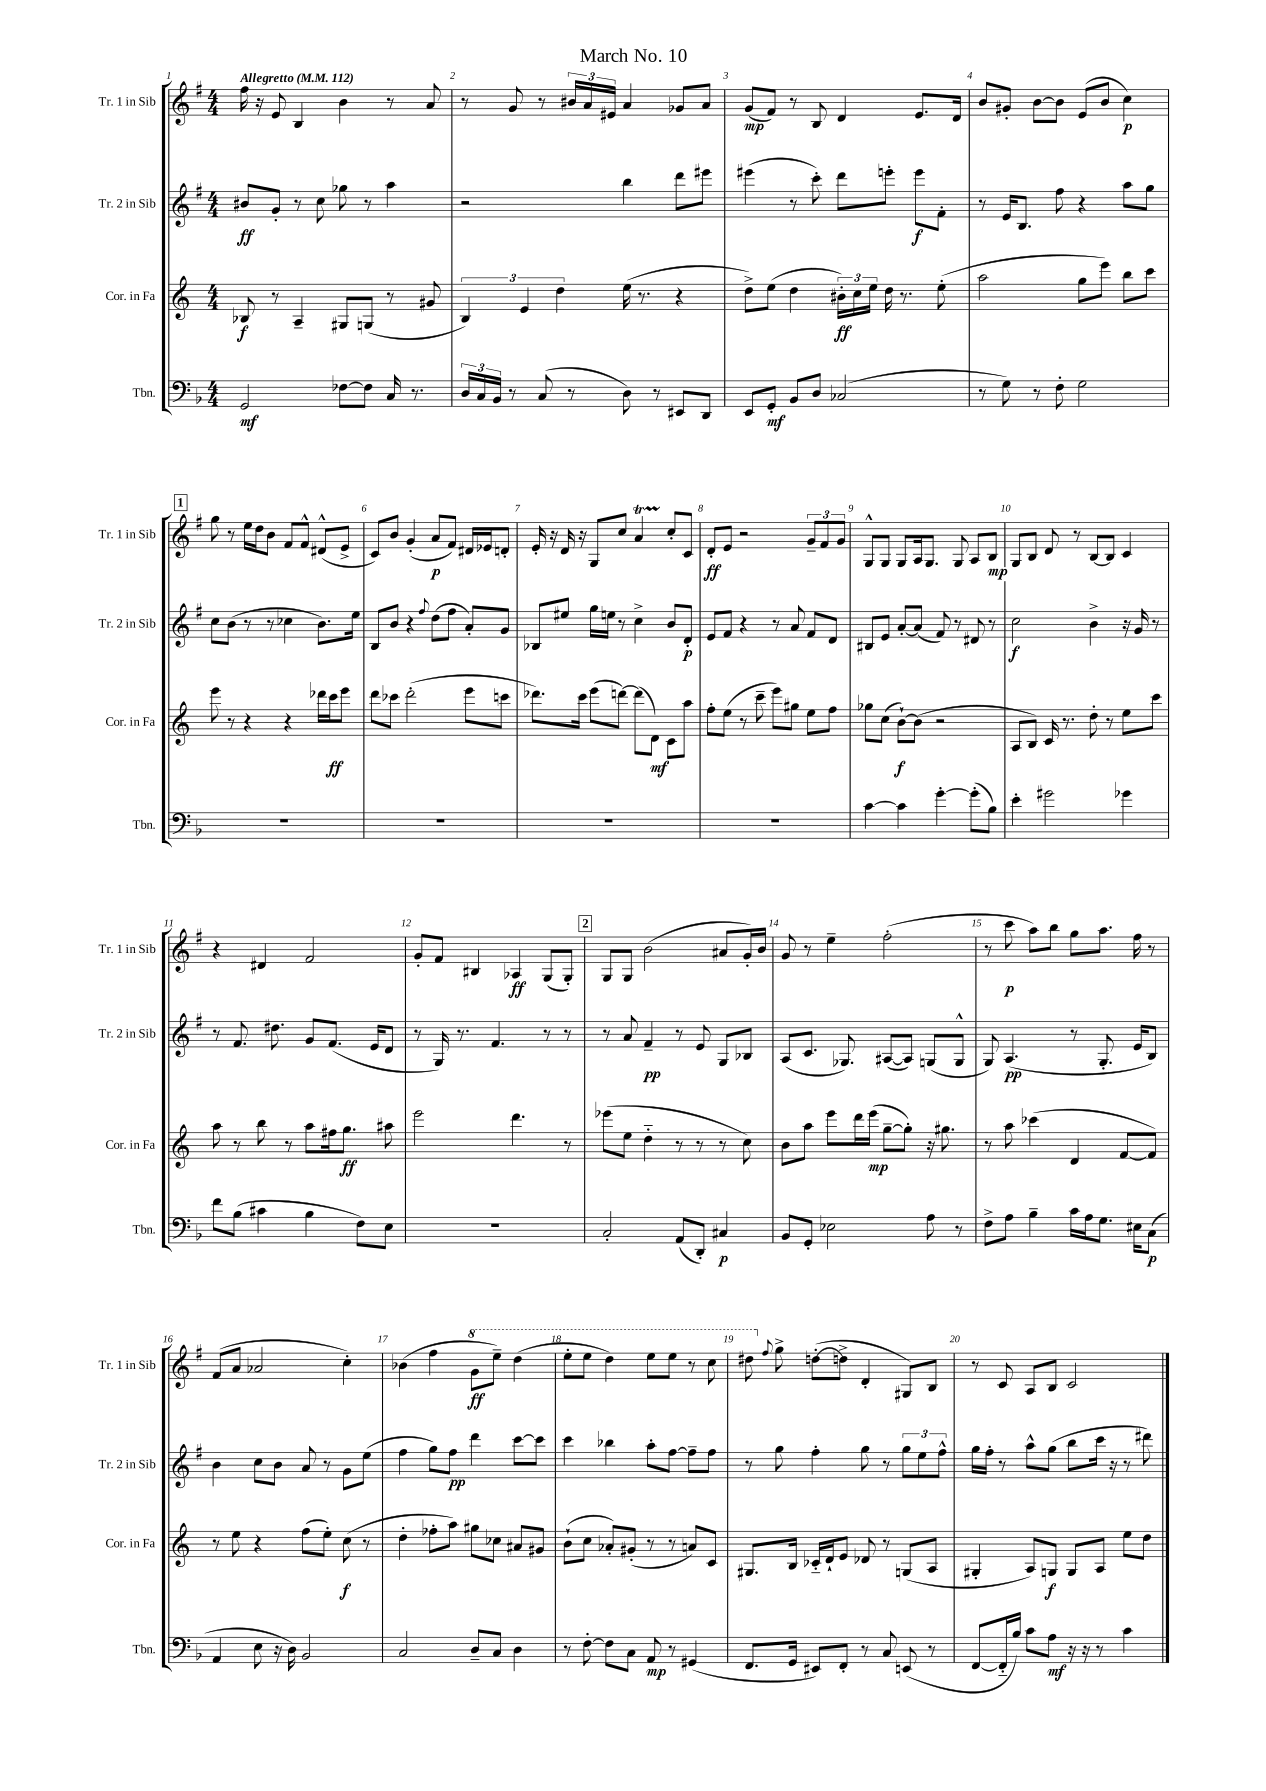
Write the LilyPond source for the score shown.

\header { title = "March No. 10" }
<<
\new StaffGroup <<
\new Staff = "s0" \with { instrumentName = "Tr. 1 in Sib" shortInstrumentName = "Tr. 1 in Sib" } {
    \clef treble \key g \major \numericTimeSignature \time 4/4 \tempo "Allegretto" 4 = 112
    \autoBeamOff fis''16 r16 e'8 b4 b'4 r8 a'8 |
    r8 g'8 r8 \tuplet 3/2 { bis'16[ a'16 eis'16] } a'4 ges'8[ a'8] |
    g'8[\mp( fis'8]) r8 b8 d'4 e'8.[ d'16] |
    b'8[ gis'8]-. b'8[~ b'8] e'8[( b'8] c''4\p) |
    \mark \markup { \box "1" } g''8 r8 e''16[ d''16 b'8] fis'8[ fis'8]-^ dis'8[-^( e'8]-> |
    c'8[) b'8] g'4-.( a'8[\p fis'8]) dis'16[ ees'16 d'8]-. |
    e'16-. r16 d'16 r16 g8[ c''8] a'4\startTrillSpan c''8[-.\stopTrillSpan c'8] |
    d'8[-.\ff e'8] r2 \tuplet 3/2 { g'8[-- fis'8 g'8] } |
    g8[-^ g8] g8[ a16 g8.] g8 a8[ b8]\mp |
    g8[ b8] d'8 r8 b8[~ b8] c'4 |
    r4 dis'4 fis'2 |
    g'8[-. fis'8] bis4 aes4\ff g8[( g8]-.) |
    \mark \markup { \box "2" } g8[ g8] b'2( ais'8[ g'16-.) b'16] |
    g'8 r8 e''4-- fis''2-.( |
    r8 c'''8\p a''8[) b''8] g''8[ a''8.] fis''16 r8 |
    fis'8[( a'8] aes'2 c''4-.) |
    bes'4( fis''4 \ottava #1 g''8[\ff e'''8]--) d'''4( |
    e'''8[-. e'''8] d'''4) e'''8[ e'''8] r8 c'''8 |
    dis'''8 \ottava #0 \appoggiatura { fis''8 } g''8-> d''!8[~-.( d''!8]-> d'4-. gis8[) b8] |
    r8 c'8 a8[ b8] c'2 \bar "|." |
}
\new Staff = "s1" \with { instrumentName = "Tr. 2 in Sib" shortInstrumentName = "Tr. 2 in Sib" } {
    \clef treble \key g \major \numericTimeSignature \time 4/4
    \autoBeamOff bis'8[\ff g'8]-. r8 c''8 ges''8 r8 a''4 |
    r2 b''4 d'''8[ eis'''8] |
    eis'''4( r8 c'''8-.) d'''8[ e'''8]-. e'''8[\f fis'8]-. |
    r8 e'16[ b8.] fis''8 r4 a''8[ g''8] |
    \mark \markup { \box "1" } c''8[ b'8]( r8 r8 ces''4 b'8.[) e''16] |
    b8[ b'8] r4 \appoggiatura { fis''8 } d''8[( fis''8] a'8[-.) g'8] |
    bes8[ eis''8] g''16[ e''16] r8 c''4-> b'8[ d'8]-.\p |
    e'8[ fis'8] r4 r8 a'8 fis'8[ d'8] |
    bis8[ e'8] a'8[~-. a'8]( fis'8) r8 dis'8 r8 |
    c''2\f b'4-> r16 g'16 r8 |
    r8 fis'8. dis''8. g'8[ fis'8.]( e'16[ d'8] |
    r8 g16) r8. fis'4. r8 r8 |
    \mark \markup { \box "2" } r8 a'8 fis'4--\pp r8 e'8 g8[ bes8] |
    a8[( c'8.] ges8.) ais8[~( ais8]) g8[( g8]-^ |
    g8) a4.\pp( r8 g8.-. e'16[ b8]) |
    b'4 c''8[ b'8] a'8 r8 g'8[ e''8]( |
    fis''4 g''8[) fis''8]\pp d'''4 c'''8[~ c'''8] |
    c'''4 bes''4 a''8[-. fis''8]~ fis''8[-- fis''8] |
    r8 g''8 fis''4-. g''8 r8 \tuplet 3/2 { g''8[ e''8 fis''8]-^ } |
    g''16[ fis''16]-. r8 a''8[-^ g''8]( b''8[ c'''16] r16 r8 dis'''8) \bar "|." |
}
\new Staff = "s2" \with { instrumentName = "Cor. in Fa" shortInstrumentName = "Cor. in Fa" } {
    \clef treble \key c \major \numericTimeSignature \time 4/4
    \autoBeamOff bes8\f r8 a4-- gis8[ g8]( r8 gis'8 |
    \tuplet 3/2 { b4) e'4 d''4 } e''16( r8. r4 |
    d''8[->) e''8]( d''4 \tuplet 3/2 { bis'16[-.\ff) c''16 e''16] } d''16 r8. e''8-.( |
    a''2 g''8[ e'''8]) b''8[ c'''8] |
    \mark \markup { \box "1" } e'''8 r8 r4 r4 des'''16[ c'''16\ff e'''8] |
    d'''8[ ces'''8] d'''2-.( e'''8[ c'''8] |
    des'''8.[) c'''16] e'''8[( d'''8]~) d'''8[( d'8]\mf) c'8[ a''8] |
    f''8[-. e''8]( r8 c'''8-- e'''8[) gis''8] e''8[ f''8] |
    ges''8[ c''8]( b'8[~-!\f) b'8]( r2 |
    a8[ b8]) c'16 r8. d''8-. r8 e''8[ c'''8] |
    a''8 r8 b''8 r8 a''8[ fis''16 g''8.]\ff ais''8 |
    e'''2 d'''4. r8 |
    \mark \markup { \box "2" } ees'''8[( e''8] d''4-_ r8 r8 r8 c''8) |
    b'8[ a''8] e'''8[ d'''16 e'''16]\mp( g''8[~-- g''8]-.) r16 gis''8. |
    r8 a''8 ces'''4( d'4 f'8[~ f'8]) |
    r8 e''8 r4 f''8[( e''8]-.) c''8\f( r8 |
    d''4-. fes''8[-. a''8]) gis''8[ ces''8] ais'8[ gis'8] |
    b'8[-!( c''8] aes'8[-.) gis'8]-.( r8 r8 a'8[) c'8] |
    gis8.[ b16] ces'16[-_ d'16-! e'8] des'8 r8 g8[( a8] |
    gis4-. a8[) g8]\f g8[ a8] e''8[ d''8] \bar "|." |
}
\new Staff = "s3" \with { instrumentName = "Tbn." shortInstrumentName = "Tbn." } {
    \clef bass \key f \major \numericTimeSignature \time 4/4
    \autoBeamOff g,2\mf fes8[~ fes8] c16 r8. |
    \tuplet 3/2 { d16[ c16 bes,16] } r8 c8( r8 d8) r8 eis,8[ d,8] |
    e,8[ g,8]-.\mf bes,8[ d8] ces2( |
    r8 g8) r8 f8-. g2 |
    \mark \markup { \box "1" } R1 |
    R1 |
    R1 |
    R1 |
    c'4~ c'4 g'4~-. g'8[-.( bes8]) |
    e'4-. gis'2 ges'4 |
    f'8[ bes8]( cis'4 bes4 f8[) e8] |
    R1 |
    \mark \markup { \box "2" } c2-. a,8[( d,8]-.) cis4\p |
    bes,8[ g,8]-. ees2 a8 r8 |
    f8[-> a8] bes4-- c'16[ a16 g8.] eis16[ c8]\p( |
    a,4 e8 r16 d16) bes,2 |
    c2 d8[-- c8] d4 |
    r8 f8~-. f8[ c8] a,8\mp r8 gis,4( |
    f,8.[ g,16] eis,8[) f,8]-. r8 c8 e,8( r8 |
    f,8[~ f,16-_ bes16]) c'8[ a8]\mf r16 r16 r8 c'4 \bar "|." |
}
>>
>>
\layout { \context { \Score \override BarNumber.break-visibility = ##(#f #t #t) barNumberVisibility = #all-bar-numbers-visible } }
